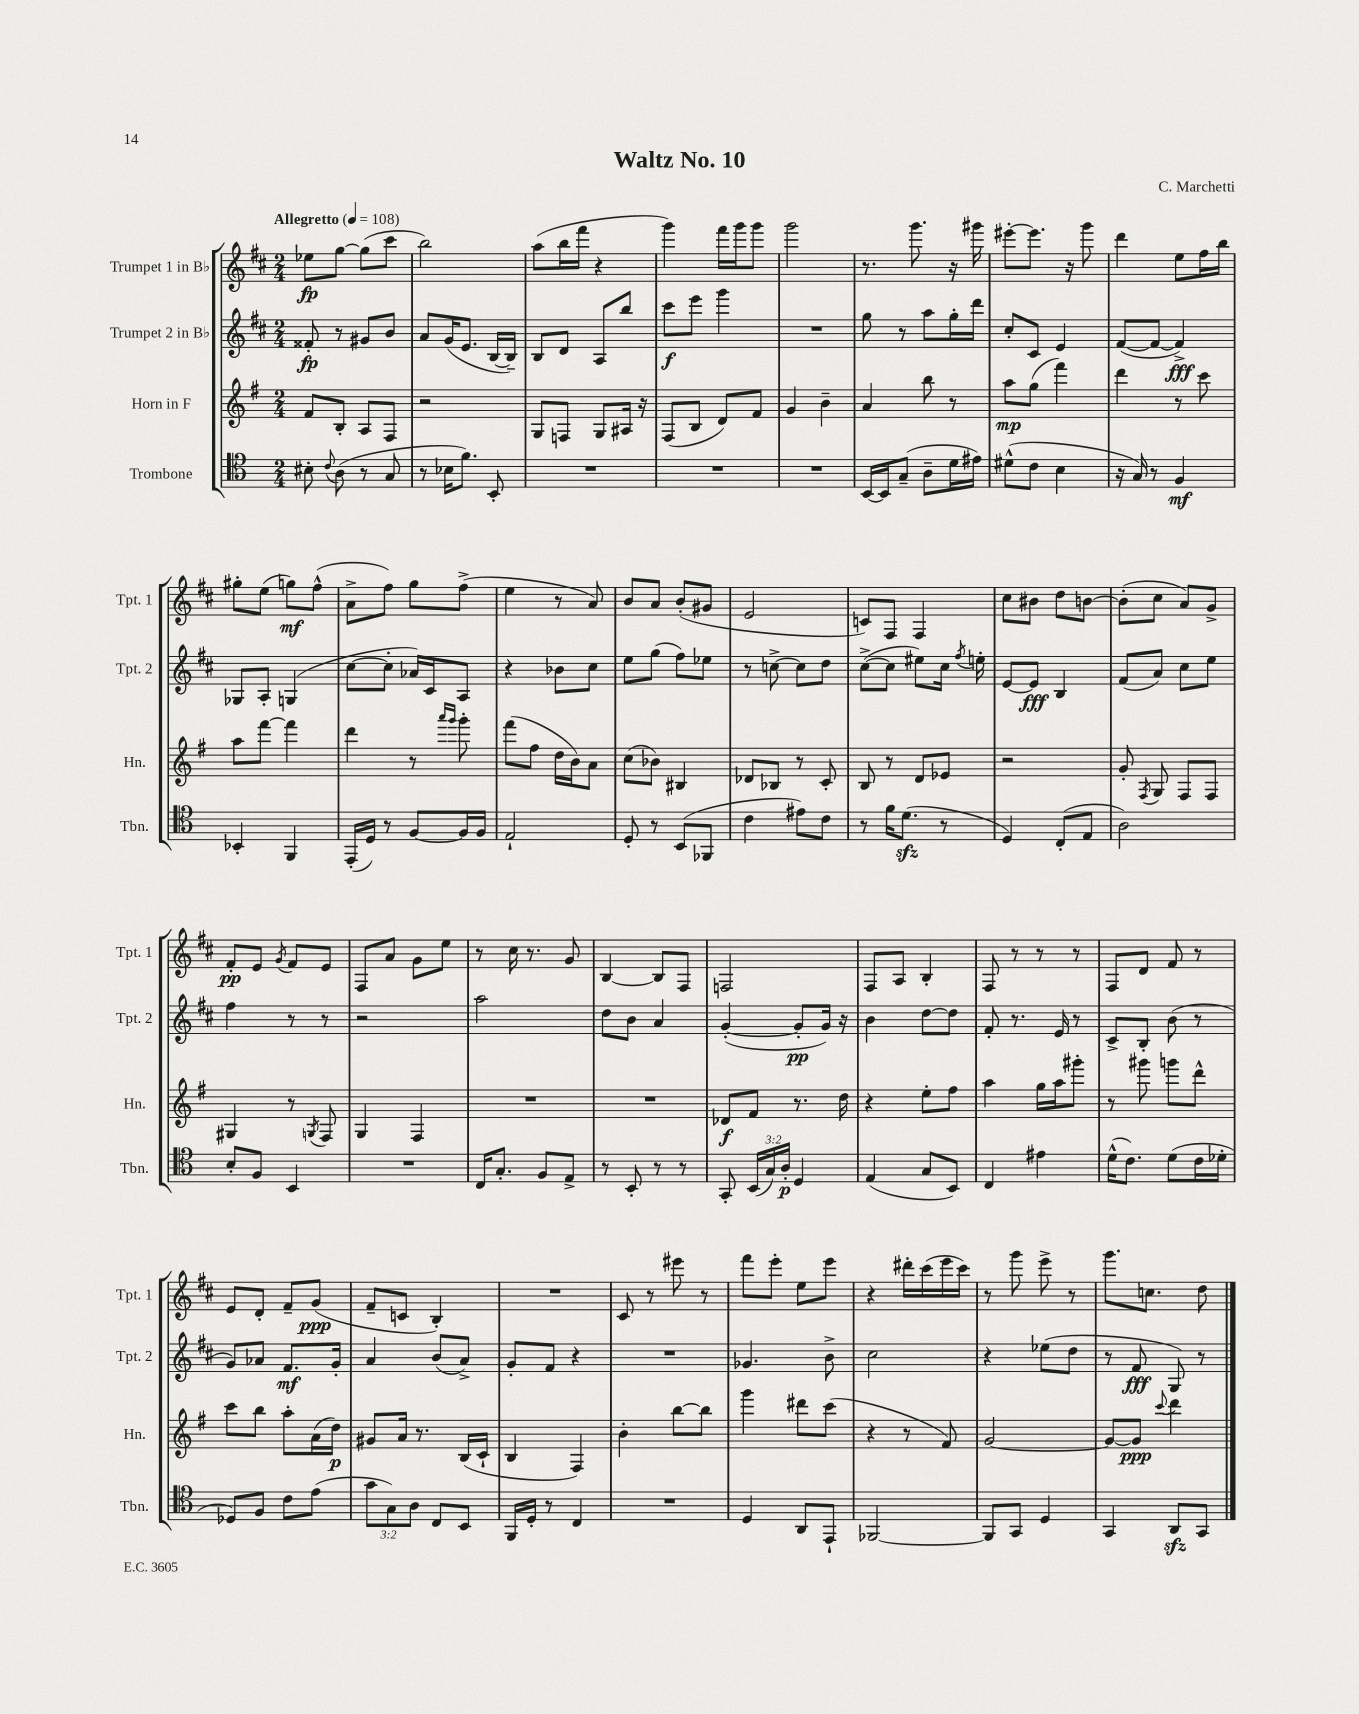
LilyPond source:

\header { title = "Waltz No. 10" composer = "C. Marchetti" }
<<
\new StaffGroup <<
\new Staff = "s0" \with { instrumentName = "Trumpet 1 in Bb" shortInstrumentName = "Tpt. 1" } {
    \clef treble \key d \major \numericTimeSignature \time 2/4 \tempo "Allegretto" 4 = 108
    \autoBeamOff ees''8[\fp g''8]~ g''8[( cis'''8] |
    b''2) |
    a''8[( b''16 fis'''16] r4 |
    g'''4) fis'''16[ g'''16 g'''8] |
    g'''2 |
    r8. g'''8. r16 gis'''16 |
    eis'''8[~-. eis'''8.] r16 g'''8 |
    d'''4 e''8[ fis''16 b''16] |
    gis''8[-. e''8]( g''8[\mf) fis''8]-^( |
    a'8[-> fis''8]) g''8[ fis''8]->( |
    e''4 r8 a'8) |
    b'8[ a'8] b'8[-.( gis'8] |
    e'2 |
    c'8[) fis8] fis4 |
    cis''8[ bis'8] d''8[ b'8]~ |
    b'8[-.( cis''8] a'8[) g'8]-> |
    fis'8[-.\pp e'8] \acciaccatura { g'8 } fis'8[ e'8] |
    fis8[ a'8] g'8[ e''8] |
    r8 cis''16 r8. g'8 |
    b4~ b8[ fis8] |
    f2 |
    fis8[ a8] b4-. |
    fis8 r8 r8 r8 |
    fis8[ d'8] fis'8 r8 |
    e'8[ d'8]-. fis'8[-- g'8]\ppp( |
    fis'8[-- c'8] b4-.) |
    R2 |
    cis'8 r8 eis'''8 r8 |
    fis'''8[ e'''8]-. e''8[ e'''8] |
    r4 dis'''16[-. cis'''16( e'''16 cis'''16]) |
    r8 g'''8 e'''8-> r8 |
    g'''8.[ c''8.] d''8 \bar "|." |
}
\new Staff = "s1" \with { instrumentName = "Trumpet 2 in Bb" shortInstrumentName = "Tpt. 2" } {
    \clef treble \key d \major \numericTimeSignature \time 2/4
    \autoBeamOff fisis'8-.\fp r8 gis'8[ b'8] |
    a'8[ g'16( e'8.] b16[~ b16]--) |
    b8[ d'8] a8[ b''8] |
    cis'''8[\f e'''8] g'''4 |
    R2 |
    g''8 r8 a''8[ g''16-. d'''16] |
    cis''8[-. cis'8] e'4 |
    fis'8[~( fis'8]~ fis'4->\fff) |
    ges8[ a8]-. g4( |
    cis''8[~ cis''8]-. aes'16[) cis'16 a8] |
    r4 bes'8[ cis''8] |
    e''8[ g''8]( fis''8[) ees''8] |
    r8 c''8~-> c''8[ d''8] |
    cis''8[~->( cis''8] eis''8[) cis''16] \acciaccatura { fis''8 } e''16-. |
    e'8[~ e'8]\fff b4 |
    fis'8[( a'8]) cis''8[ e''8] |
    fis''4 r8 r8 |
    r2 |
    a''2 |
    d''8[ b'8] a'4 |
    g'4~-.( g'8[-.\pp g'16]) r16 |
    b'4 d''8[~ d''8] |
    fis'8-. r8. e'16 r8 |
    cis'8[-> b8]-. b'8( r8 |
    g'8[) aes'8] fis'8.[\mf g'16]-. |
    a'4 b'8[( a'8]->) |
    g'8[-. fis'8] r4 |
    R2 |
    ges'4. b'8-> |
    cis''2 |
    r4 ees''8[( d''8] |
    r8 fis'8\fff g8) r8 \bar "|." |
}
\new Staff = "s2" \with { instrumentName = "Horn in F" shortInstrumentName = "Hn." } {
    \clef treble \key g \major \numericTimeSignature \time 2/4
    \autoBeamOff fis'8[ b8]-. a8[ fis8] |
    r2 |
    g8[ f8] g8[ ais16] r16 |
    fis8[( b8] d'8[) fis'8] |
    g'4 b'4-- |
    a'4 b''8 r8 |
    a''8[\mp g''8]( fis'''4) |
    d'''4 r8 c'''8 |
    a''8[ fis'''8]~ fis'''4 |
    d'''4 r8 \grace { a'''16[ g'''16] } g'''8-. |
    fis'''8[( fis''8] d''16[ b'16) a'8] |
    c''8[( bes'8]) bis4 |
    des'8[ bes8] r8 c'8-. |
    b8 r8 d'8[ ees'8] |
    r2 |
    g'8-. \acciaccatura { fis8 } g8 fis8[ fis8] |
    gis4 r8 \acciaccatura { g8 } fis8 |
    g4 fis4 |
    R2 |
    R2 |
    des'8[\f fis'8] r8. d''16 |
    r4 e''8[-. fis''8] |
    a''4 g''16[ a''16 gis'''8]-. |
    r8 gis'''8 g'''8[ d'''8]-^ |
    c'''8[ b''8] a''8[-. a'16( d''16]\p) |
    gis'8[ a'16] r8. b16[( c'16]-! |
    b4 fis4) |
    b'4-. b''8[~ b''8] |
    g'''4 dis'''8[ c'''8]( |
    r4 r8 fis'8) |
    g'2~ |
    g'8[~ g'8]\ppp \appoggiatura { c'''8 } d'''4 \bar "|." |
}
\new Staff = "s3" \with { instrumentName = "Trombone" shortInstrumentName = "Tbn." } {
    \clef tenor \key c \major \numericTimeSignature \time 2/4 \override Staff.TupletNumber.text = #tuplet-number::calc-fraction-text
    \autoBeamOff bis8-. \appoggiatura { c'8 } a8( r8 g8 |
    r8 bes16[ f'8.]) b,8-. |
    R2 |
    R2 |
    R2 |
    b,16[~ b,16 g8]--( a8[-- d'16 eis'16]) |
    dis'8[-^( c'8] b4 |
    r16 g16) r8 f4\mf |
    bes,4-. f,4 |
    e,16[-.( d16]) r8 f8[~ f16 f16] |
    e2-! |
    d8-. r8 b,8[( fes,8] |
    c'4 eis'8[) c'8] |
    r8 f'16[ d'8.]\sfz( r8 |
    d4) c8[-.( e8] |
    a2) |
    b8[-. f8] b,4 |
    R2 |
    c16[ g8.]-. f8[ e8]-> |
    r8 b,8-. r8 r8 |
    g,8-. \tuplet 3/2 { b,16[( g16) a16]-.\p } d4 |
    e4( g8[ b,8]) |
    c4 eis'4 |
    d'16[-^( c'8.]) d'8[( c'16 des'16]-. |
    des8[) f8] c'8[ e'8]( |
    \tuplet 3/2 { g'8[ g8) a8] } c8[ b,8] |
    f,16[ d16]-. r8 c4 |
    R2 |
    d4 a,8[ e,8]-! |
    fes,2~ |
    fes,8[ g,8] d4 |
    g,4 a,8[\sfz g,8] \bar "|." |
}
>>
>>
\layout { \context { \Score \remove "Bar_number_engraver" } }
